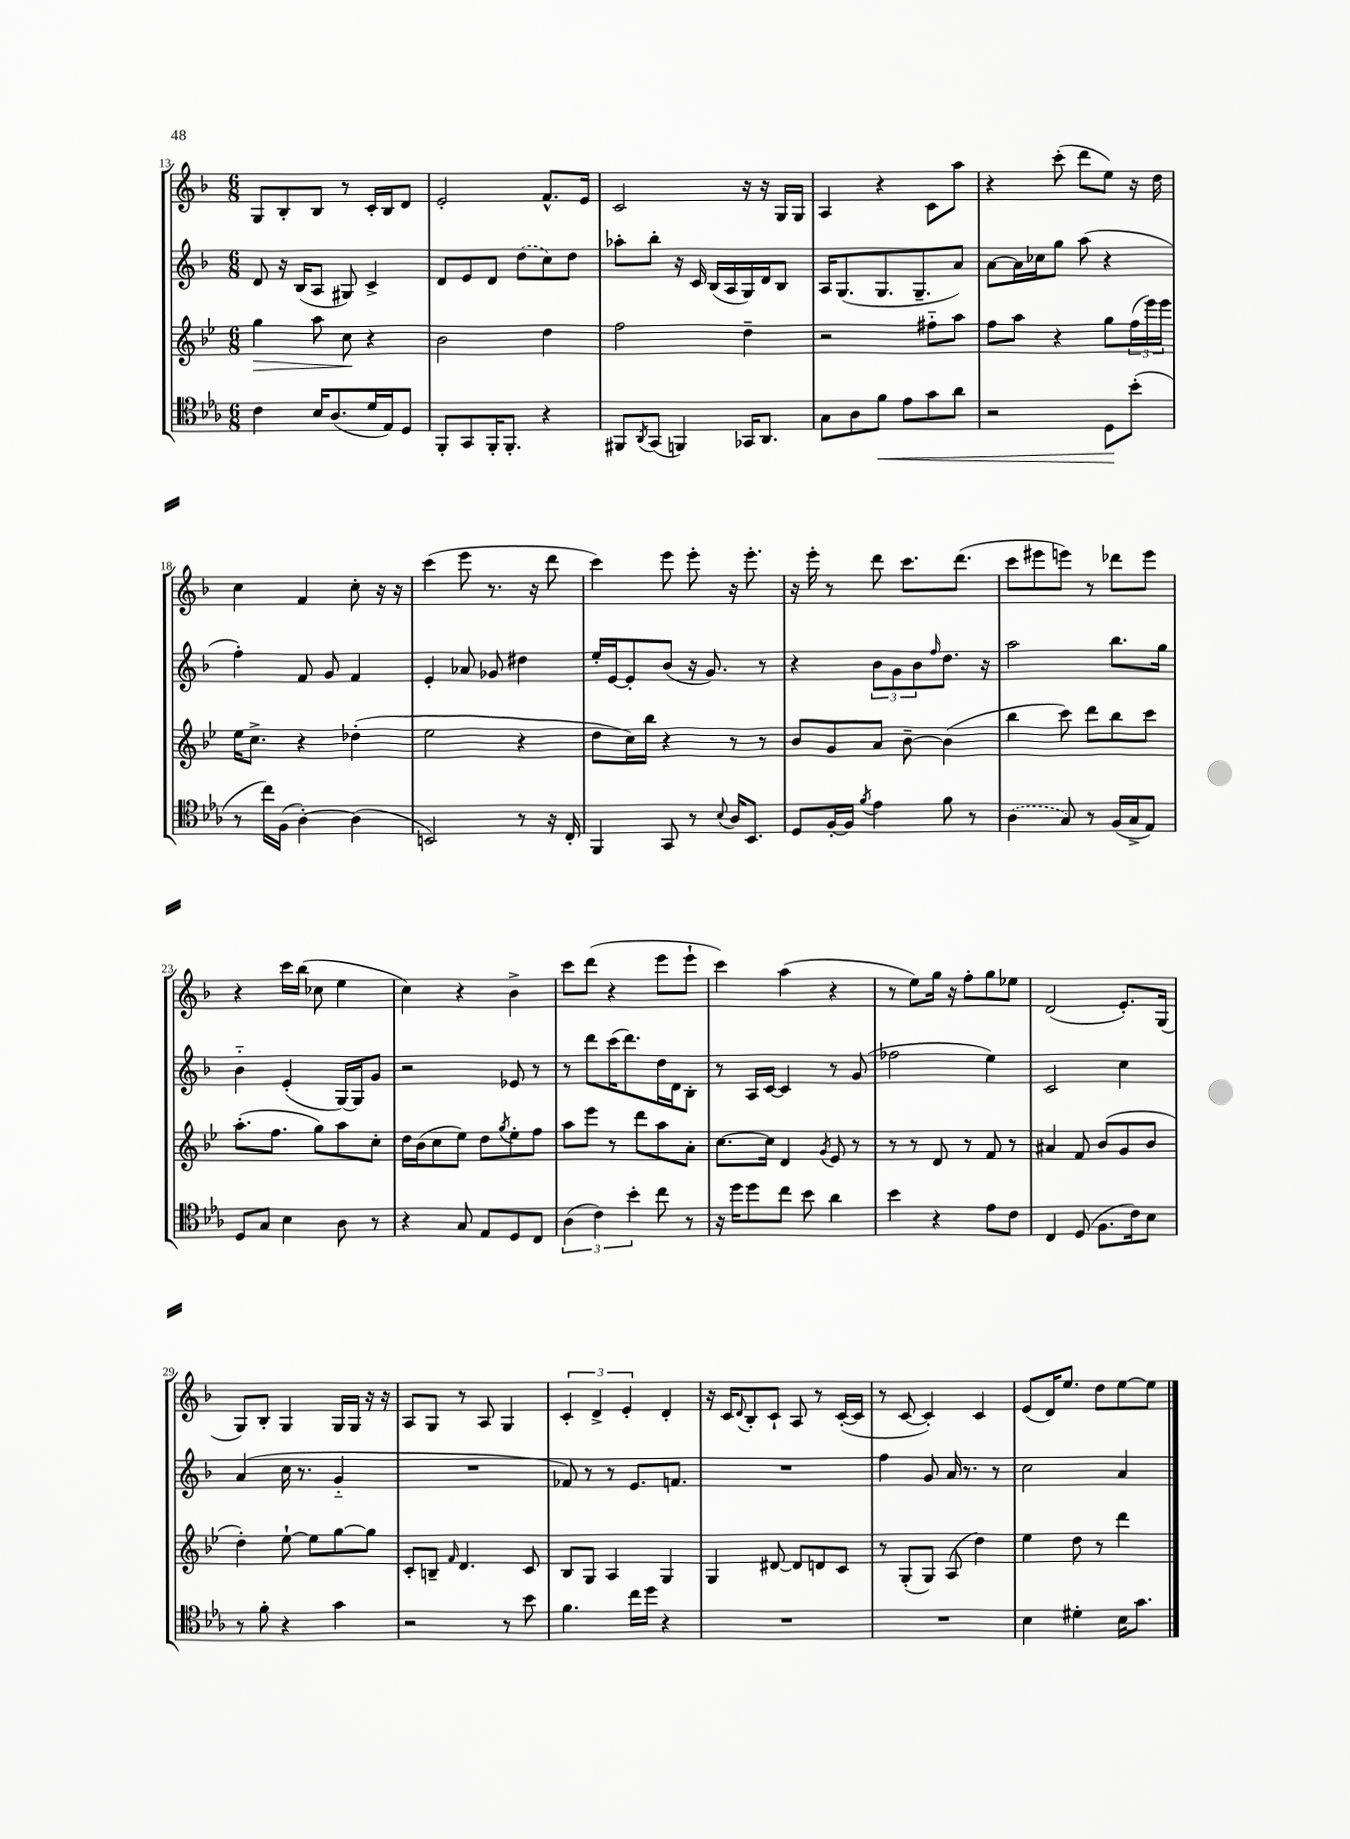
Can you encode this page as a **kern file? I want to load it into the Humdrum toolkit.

**kern	**kern	**kern	**kern
*staff4	*staff3	*staff2	*staff1
*clefC4	*clefG2	*clefG2	*clefG2
*k[b-e-a-]	*k[b-e-]	*k[b-]	*k[b-]
*M6/8	*M6/8	*M6/8	*M6/8
4c	4gg	8d	8G
.	.	16r	8B-'
.	.	(16B-	.
16B-	8aa	8A	8B-
(8.A-	.	.	.
.	8cc	8G#)	8r
16d	4r	4c^	16c'
16E-)	.	.	16B-
8D	.	.	8d
=	=	=	=
8FF'	2b-	8d	2e'
8GG	.	8e	.
16FF'	.	8d	.
8.FF'	.	.	.
.	.	(8dd	.
4r	4dd	8cc)	8.f^^
.	.	8dd	.
.	.	.	16e
=	=	=	=
8FF#	2ff	8aa-'	2c
8qAA-	.	.	.
(8GG	.	8bb-'	.
4FF)	.	16r	.
.	.	16c	.
.	.	(16B-	.
.	.	16A	.
16GG-	4dd~	16G)	16r
8.AA-	.	16d	16r
.	.	8B-	16G
.	.	.	16G
=	=	=	=
8G	2r	16A	4A
.	.	(8.G	.
8A-	.	.	.
8f	.	8.G	4r
8e-	.	.	.
.	.	8.G~	.
8g	8ff#'~	.	8c
8a-	8aa	8a)	8aa
=	=	=	=
2r	8ff	[8a	4r
.	8aa	16a]	.
.	.	16cc-	.
.	4r	8gg	(8ccc'
.	.	(8aa	8ddd
8D	8gg	4r	8ee)
(8b-'	(24ff	.	16r
.	24eee-)	.	.
.	.	.	16dd
.	24eee-	.	.
=	=	=	=
8r	16ee-	4ff')	4cc
.	8.cc^	.	.
16cc)	.	.	.
(16F	.	.	.
[4A-')	4r	8f	4f
.	.	8g	.
(4A-]	(4dd-'	4f	8cc'
.	.	.	16r
.	.	.	16r
=	=	=	=
2BB)	2ee-	4e'	(4ccc
.	.	8a-	8eee
.	.	8g-	8.r
8r	4r	4dd#	.
.	.	.	16r
16r	.	.	8ddd
16C'	.	.	.
=	=	=	=
4FF	8dd	16ee'	4ccc)
.	.	[16e	.
.	16cc)	8e']	.
.	16bb-	.	.
8GG	4r	(8b-	8eee
8r	.	16r	8eee'
.	.	8.g)	.
8qqB-	.	.	.
16A-	8r	.	16r
8.BB-	.	.	8.eee'
.	8r	8r	.
=	=	=	=
8D	8b-	4r	16r
.	.	.	16eee'
[16F'	8g	.	8r
16F]	.	.	.
8qf	.	.	.
4e-	8a	12b-	8ddd
.	.	12g	.
.	[8b-~	.	8.ccc
.	.	12b-	.
.	.	16qqff	.
8f	(4b-]	8.dd	.
.	.	.	(8.ddd
8r	.	.	.
.	.	16r	.
=	=	=	=
(4A-	4bb-	2aa	8ccc
.	.	.	8eee#
8G)	8ccc)	.	8eee)
8r	8ddd	.	8r
(16F	8bb-	8.bb-	8ddd-
16G^	.	.	.
8E-)	8ccc	.	8eee
.	.	16gg	.
=	=	=	=
8D	(8.aa'	4b-'~	4r
8G	.	.	.
.	8.ff	.	.
4B-	.	(4e'	16ccc
.	.	.	(16bb-
.	8gg)	.	8cc-
8A-	8aa	[16G)	4ee
.	.	16G]	.
8r	8cc'	8g	.
=	=	=	=
4r	16dd	2r	4cc)
.	(16b-	.	.
.	8cc	.	.
8G	8ee-)	.	4r
8E-	8dd	.	.
.	8qgg	.	.
8D	8ee-'	8e-	4b-^
8C	8ff	8r	.
=	=	=	=
(6A-	8aa	8r	8ccc
.	8eee-	8ddd	(8ddd
6c)	.	.	.
.	8r	(16ccc	4r
.	.	8.ddd)	.
6b-'	.	.	.
.	8ddd	.	.
8cc	8aa	16dd	8eee
.	.	16d	.
8r	8a'	8B-'	8eee`
=	=	=	=
16r	[8.cc	8r	4ccc)
16dd	.	.	.
8dd	.	16A	.
.	16cc]	[16c	.
8cc	4d	4c]	(4aa
8b-	.	.	.
.	8qg	.	.
4a-	8e-	8r	4r
.	8r	(8g	.
=	=	=	=
4b-	8r	2ff-	8r
.	8r	.	8ee)
4r	8d	.	16gg
.	.	.	16r
.	8r	.	8ff'
8e-	8f	4ee)	8gg
8c	8r	.	8ee-
=	=	=	=
4C	4a#	2c	(2d
(8D	8f	.	.
8.F	(8b-	.	.
.	8g	4cc	8.e')
16c)	.	.	.
8B-	8b-	.	.
.	.	.	(16G
=	=	=	=
8r	4dd')	(4a	8G)
8f'	.	.	8B-'
4r	[8ee-`	16cc	4G
.	.	8.r	.
.	8ee-]	.	.
4g	[8gg	4g'~	16G
.	.	.	16G
.	8gg]	.	16r
.	.	.	16r
=	=	=	=
2r	8c'	2.r	8A
.	8B~	.	8G
.	16qqf	.	.
.	4.d	.	8r
.	.	.	8A
8r	.	.	4G
8b-	8c	.	.
=	=	=	=
4.f	8B-	8f-)	6c'
.	8G	8r	.
.	.	.	6d^
.	4A	8r	.
.	.	.	6e'
16cc	.	8.e	.
16dd	.	.	.
4r	4G	.	4d'
.	.	8.f	.
=	=	=	=
2.r	4G	2.r	16r
.	.	.	16c
.	.	.	8qqd
.	.	.	8B-'
.	[8d#	.	8c`
.	8d#]	.	8A
.	8d	.	8r
.	8c	.	([16c'
.	.	.	16c]
=	=	=	=
2.r	8r	4ff	8r
.	(8G'	.	[8c
.	8G)	8g	4c'])
.	(8A	16a	.
.	.	8.r	.
.	4dd)	.	4c
.	.	8r	.
=	=	=	=
4B-	4ee-	2cc	(8e
.	.	.	16d)
.	.	.	8.ee
4d#'	8dd	.	.
.	8r	.	8dd
16B-	4ddd	4a	[8ee
8.g	.	.	.
.	.	.	8ee]
==	==	==	==
*-	*-	*-	*-
